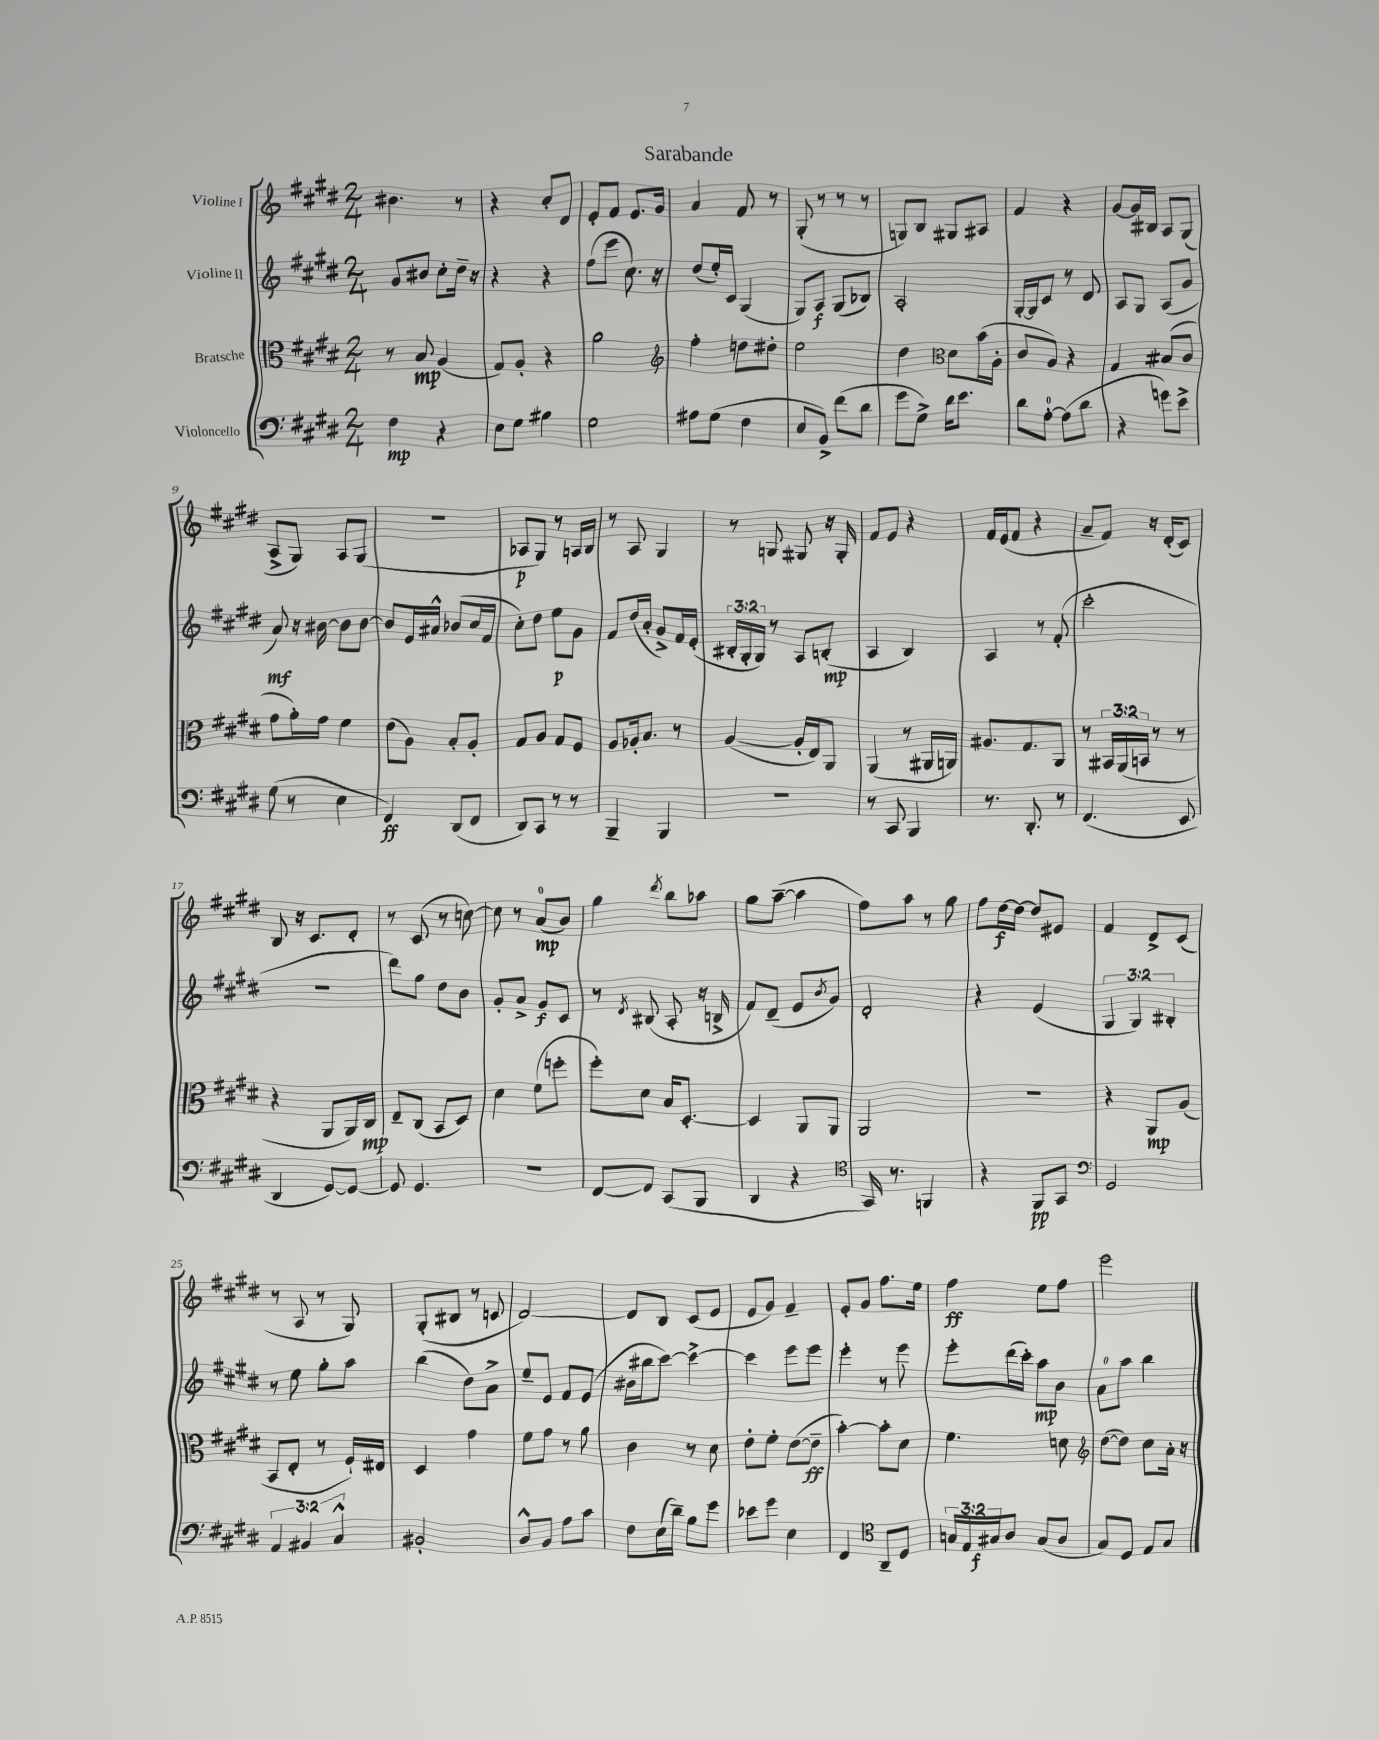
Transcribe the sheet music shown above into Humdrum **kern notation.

**kern	**kern	**kern	**kern
*staff4	*staff3	*staff2	*staff1
*clefF4	*clefC3	*clefG2	*clefG2
*k[f#c#g#d#]	*k[f#c#g#d#]	*k[f#c#g#d#]	*k[f#c#g#d#]
*M2/4	*M2/4	*M2/4	*M2/4
4F#	8r	8g#	4.b#
.	8B	8b#	.
4r	(4A	8cc#'	.
.	.	16dd#~	8r
.	.	16r	.
=	=	=	=
8E	8G#)	4r	4r
8G#	8A'	.	.
4B#	4r	4r	8cc#'
.	.	.	8d#
=	=	=	=
2G#	2a	(8ff#	8e'
.	.	8eee	8f#
.	.	8.cc#)	8.e
.	.	16r	16g#
=	=	=	=
*	*clefG2	*	*
8A#	4ff#'	(8dd#	4a
(8G#	.	16ee')	.
.	.	16c#	.
4F#	8dd	(4G#	8f#
.	8dd#'	.	8r
=	=	=	=
8E	2ee	8G#)	(8G#'
8BB^)	.	8A	8r
(8f#	.	(8G#	8r
8d#	.	8B-)	8r
=	=	=	=
8g#	4dd#	2A'	8G)
8G#^)	.	.	8B
*	*clefC3	*	*
16d#	8d#	.	8G#
8.e	.	.	.
.	(16b	.	8A#
.	16A'	.	.
=	=	=	=
8d#	8c#	[16G#'	4f#
.	.	16G#]	.
[8A'	8A)	8c#	.
(8A]	4r	8r	4r
8d#	.	8d#	.
=	=	=	=
4r	4G#	8A	[8g#
.	.	8G#	16g#]
.	.	.	16B#
8g)	(8B#	(8A	8A
8e^	8c#	8g#	(8G#
=	=	=	=
(8G#	8g#	8a)	8A^
8r	16a')	16r	8G#)
.	16g#	[16b#	.
4E	4f#	8b#]	8A
.	.	[8b#	(8G#
=	=	=	=
4FF#)	(8e	8b#]	2r
.	8A)	16e	.
.	.	16a#^^	.
(8DD#	8B'	(8b-	.
8FF#	8A'	16cc#	.
.	.	16f#	.
=	=	=	=
8DD#)	8G#	8cc#')	8A-
8CC#	8A	8dd#	8G#)
8r	8G#	8ee	8r
8r	8F#	8g#	16A
.	.	.	16B
=	=	=	=
4BBB~	8A	8f#	8r
.	16A-'	(16dd#	8A
.	8.B	16a'	.
4BBB	.	8g#^)	4G#
.	8r	16f#	.
.	.	(16e'	.
=	=	=	=
2r	([4A	24B#'	8r
.	.	24G#'	.
.	.	24G#)	.
.	.	8r	8G
.	16A']	8A	8G#
.	16E)	.	.
.	8AA	(8B'	16r
.	.	.	16G#'
=	=	=	=
8r	(4AA	4A	8f#
8CC#	.	.	8e
4BBB	8r	4B)	4r
.	16AA#	.	.
.	16AA)	.	.
=	=	=	=
8.r	8.A#	4A	16f#
.	.	.	(16e
.	.	.	8f#
8.DD#'	8.G#	.	.
.	.	8r	4r
8r	8AA	(8f#'	.
=	=	=	=
(4.FF#	8r	2ccc#'	8a~
.	24BB#	.	8f#)
.	(24AA	.	.
.	24BB	.	.
.	8r	.	16r
.	.	.	(16d#'
8EE	8r	.	8c#)
=	=	=	=
4DD#	4r	2r	8B
.	.	.	16r
.	.	.	8.c#
[8GG#)	8AA	.	.
8GG#_	16AA)	.	8d#'
.	16C#	.	.
=	=	=	=
8GG#]	8E~	8ddd#)	8r
4.GG#	(8C#	8gg#	(8c#
.	8BB	8dd#	8r
.	8D#)	8b	[8cc)
=	=	=	=
2r	4d#	8g#'	8cc]
.	.	8a^	8r
.	(8f#	8g#	(8a
.	8ff'	8c#	8b)
=	=	=	=
[8FF#	8ff#')	8r	4gg#
.	.	8qd#	.
8FF#]	8d#	(8B#	.
.	.	.	8qddd#
(8CC#	16B	8A'	8bb
.	[8.D#'	.	.
8BBB	.	16r	8aa-
.	.	16B^	.
=	=	=	=
4DD#	4D#]	8f#)	8gg#
.	.	(8d#~	([8aa~
4r	8AA	8e	4aa]
.	.	8qb	.
.	8AA	8g#)	.
=	=	=	=
*clefC4	*	*	*
16GG#)	2AA	2d#'	8ff#)
8.r	.	.	.
.	.	.	8aa
4FF	.	.	8r
.	.	.	8gg#
=	=	=	=
4r	2r	4r	8ff#
.	.	.	[16dd#
.	.	.	16dd#_
8FF#	.	(4e	8dd#]
8GG#	.	.	8e#
=	=	=	=
*clefF4	*	*	*
2GG#	4r	6G#	4f#
.	.	6G#)	.
.	8AA	.	8d#^
.	.	6B#'	.
.	(8A	.	(8c#
=	=	=	=
6AA	8BB	8r	8r
.	8E'	8ee	8A
6BB#	.	.	.
.	8r	8gg#'	8r
6C#^^	.	.	.
.	16F#`)	8aa	8G#)
.	16E#	.	.
=	=	=	=
2BB#'	4D#	(4bb	(8G#'
.	.	.	8B#
.	4g#	8dd#)	8r
.	.	8a^	8c
=	=	=	=
8D#^^	8f#	8ee~	[2d#)
8BB	8g#	8e	.
8A	8r	8f#	.
8c#	8a	(8e	.
=	=	=	=
8F#	4c#	16b#	8d#]
.	.	16bb#	.
(16E	.	[8ccc#)	8B
16d#~)	.	.	.
8B	8r	4ccc#^_	(8c#
8g#	8d#	.	8e
=	=	=	=
8e-	8e'	4ccc#]	8e
8g#	8f#'	.	8g#)
4E	([8e	8eee	4f#~
.	8e~]	8eee	.
=	=	=	=
4FF#	[4b')	4eee'	8e'
.	.	.	8g#
*clefC4	*	*	*
8AA~	8b']	8r	8.ff#
8D#	8d#	8eee	.
.	.	.	16ee
=	=	=	=
24G	4.f#	8eee'	4ff#
24E	.	.	.
24G#	.	.	.
8A	.	(16ddd#	.
.	.	16ccc#')	.
(8G#	.	8aa	8ee
8A	8d	8b	8ff#
=	=	=	=
*	*clefG2	*	*
8G#)	([8dd#	8a	2eee
8D#	8dd#])	8aa	.
8E	8cc#	4bb	.
8G#	16a'	.	.
.	16r	.	.
==	==	==	==
*-	*-	*-	*-
